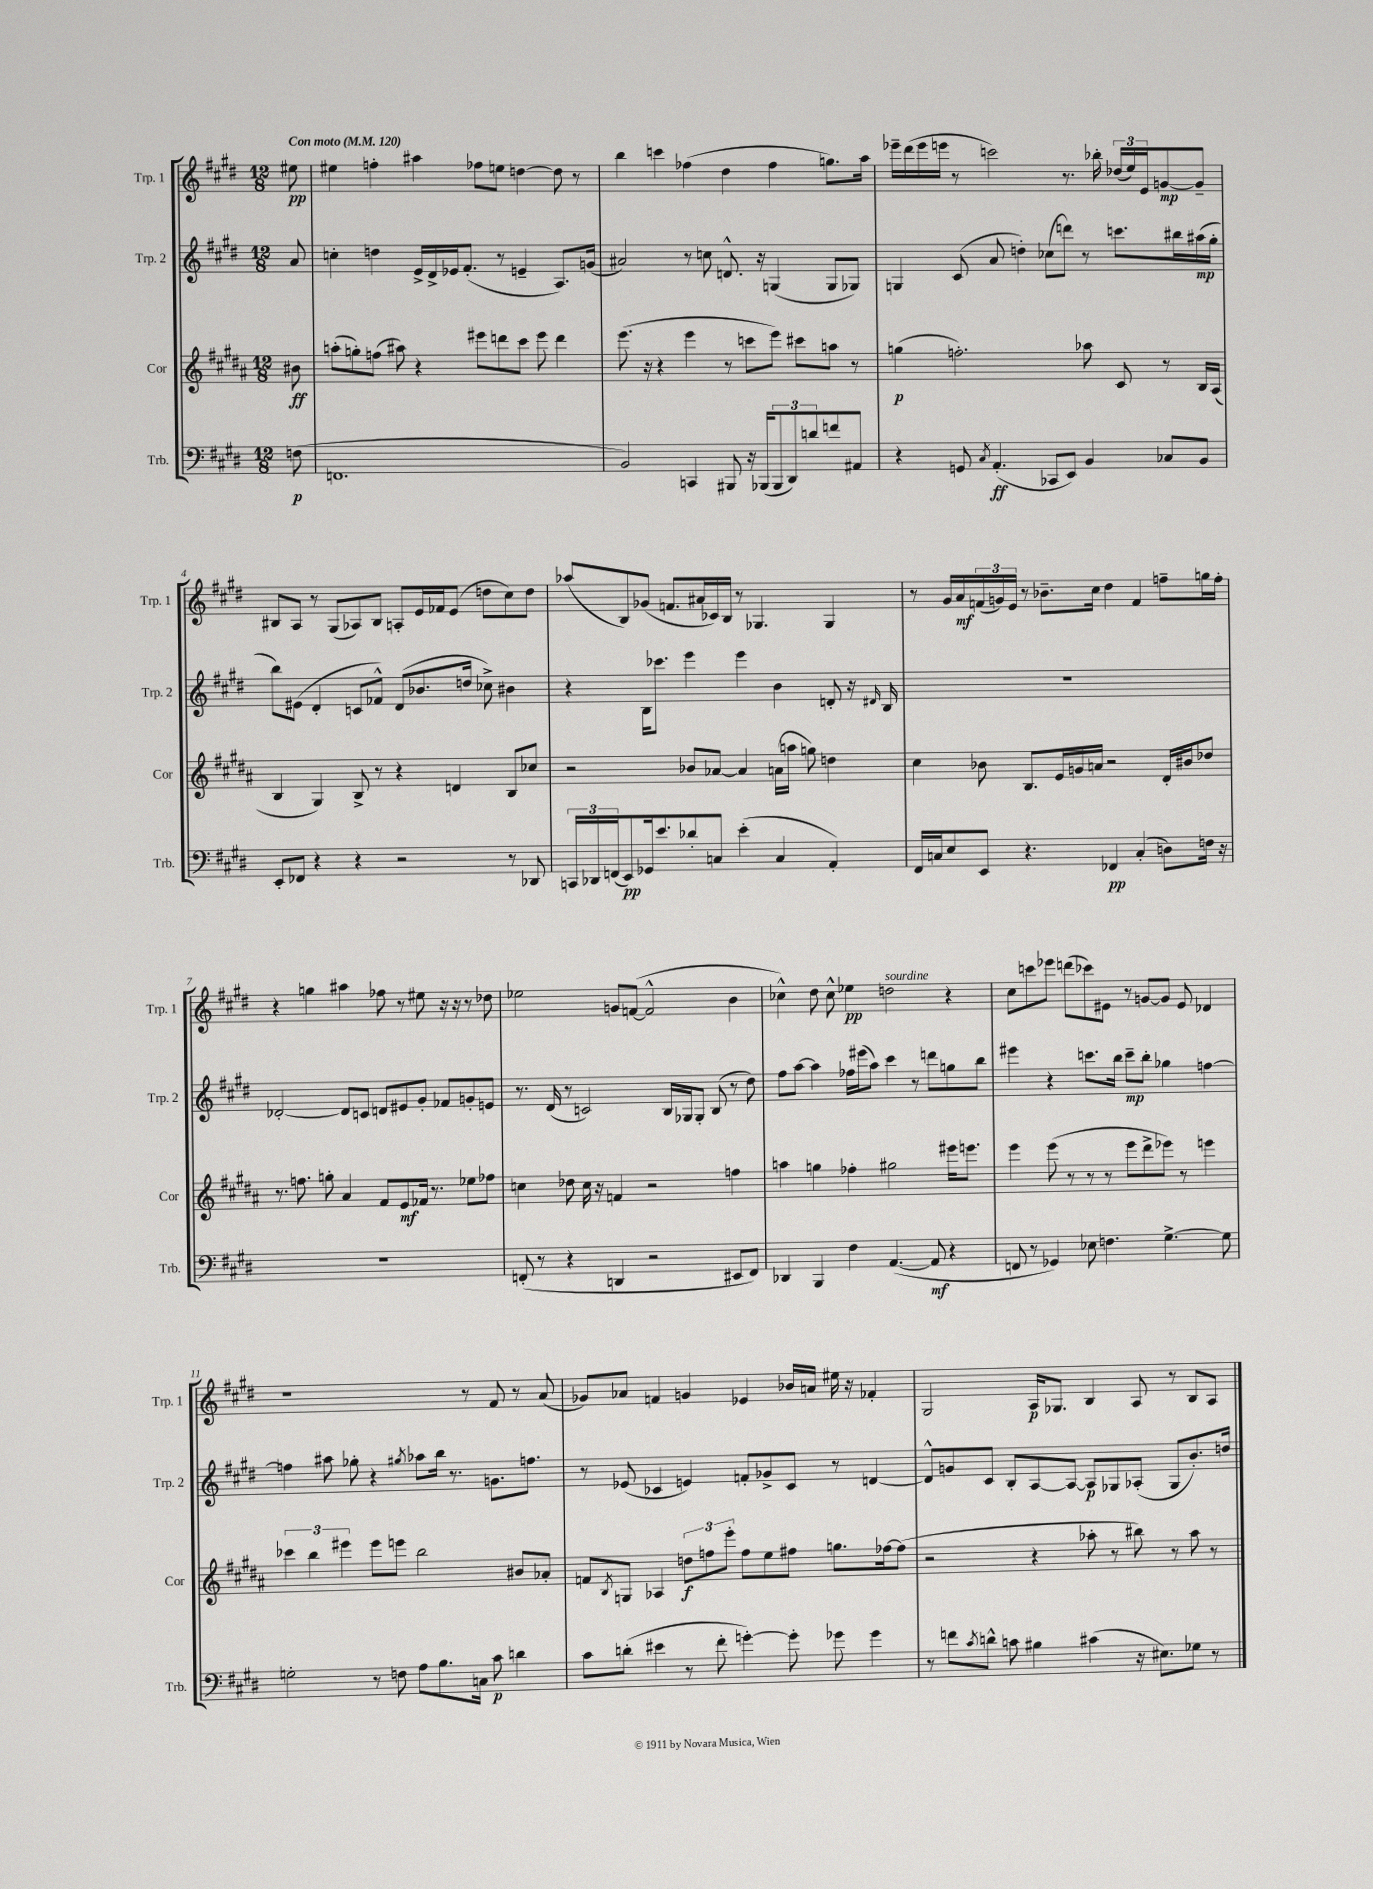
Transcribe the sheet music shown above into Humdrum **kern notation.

**kern	**dynam	**kern	**dynam	**kern	**dynam	**kern	**dynam
*part4	*part4	*part3	*part3	*part2	*part2	*part1	*part1
*staff4	*staff4	*staff3	*staff3	*staff2	*staff2	*staff1	*staff1
*I"Trb.	*	*I"Cor	*	*I"Trp. 2	*	*I"Trp. 1	*
*I'Trb.	*	*I'Cor	*	*I'Trp. 2	*	*I'Trp. 1	*
*clefF4	*	*clefG2	*	*clefG2	*	*clefG2	*
*k[f#c#g#d#]	*	*k[f#c#g#d#a#]	*	*k[f#c#g#d#]	*	*k[f#c#g#d#]	*
*M12/8	*	*M12/8	*	*M12/8	*	*M12/8	*
*MM120	*	*MM120	*	*MM120	*	*MM120	*
=	=	=	=	=	=	=	=
!	!	!	!	!	!	!LO:TX:a:B:t=Con moto	!
(8Fn\	p	8b#X\	ff	8a/	.	8ee#X\	pp
=1	=1	=1	=1	=1	=1	=1	=1
1.FFn	.	(8aan'\L	.	4ccn'\	.	4ee#X\	.
.	.	8ggn'\)	.	.	.	.	.
.	.	(8ffn\J	.	4ddn\	.	4ffn'\	.
.	.	8aa#X\)	.	.	.	.	.
.	.	4r	.	16e^/LL	.	4aa#X\	.
.	.	.	.	16d#^/	.	.	.
.	.	.	.	16e-X/J	.	.	.
.	.	.	.	(8.f#'/J	.	.	.
.	.	8eee#X\L	.	.	.	8ff-X\L	.
.	.	8dddn\	.	8r	.	8een\J	.
.	.	8ccc#\J	.	4en~/	.	[4ddn\	.
.	.	8eee#\	.	.	.	.	.
.	.	4ddd\	.	8.A/L)	.	8dd\]	.
.	.	.	.	.	.	8r	.
.	.	.	.	(16gn/Jk	.	.	.
=2	=2	=2	=2	=2	=2	=2	=2
2BB/)	.	(8.eee\	.	2a#X/)	.	4bb\	.
.	.	16r	.	.	.	.	.
.	.	4r	.	.	.	4cccn\	.
4CCn/	.	4eee\	.	8r	.	(4ff-X\	.
.	.	.	.	8ccn\	.	.	.
8BBB#X/	.	8r	.	8.dn^^/	.	4dd#\	.
16r	.	8cccn\L	.	.	.	.	.
(16BBB-X/KL	.	.	.	16r	.	.	.
12BBB-/	.	8eee\J)	.	(4Gn/	.	4ff-\	.
12DD#/)	.	.	.	.	.	.	.
.	.	8ccc#X\L	.	.	.	.	.
12dn/	.	.	.	.	.	.	.
8fn/	.	8aan\J	.	8G/L	.	8.ggn\L)	.
8AA#X/J	.	8r	.	8G-X/J)	.	.	.
.	.	.	.	.	.	16aa\Jk	.
=3	=3	=3	=3	=3	=3	=3	=3
4r	.	(4ggn\	p	4Gn/	.	16eee-X~\LL	.
.	.	.	.	.	.	(16ddd#\	.
.	.	.	.	.	.	16eee-\	.
.	.	.	.	.	.	16eeen\JJ	.
8GGn/	.	2.ffn'\)	.	(8c#/	.	8r	.
8qC#/	.	.	.	.	.	.	.
(4.AA'/	ff	.	.	8a/	.	2cccn\)	.
.	.	.	.	4ddn'\)	.	.	.
8CC-X/L	.	.	.	(8cc-X\L	.	.	.
8EE/J)	.	.	.	8dddn\J)	.	8.r	.
4BB/	.	8aa-X\	.	8r	.	.	.
.	.	.	.	.	.	16bb-X'\	.
.	.	8c#/	.	8.cccn\L	.	(24dd-X/LL	.
.	.	.	.	.	.	24ee/)	.
.	.	.	.	.	.	24e/J	.
8C-X/L	.	8r	.	.	.	[8gn/	mp
.	.	.	.	16bb#X\L	.	.	.
8BB/J	.	16B/LL	.	(16aa#X\	mp	8g~/J]	.
.	.	(16A#/JJ	.	16gg#'\JJ	.	.	.
!!LO:LB:g=z
=4	=4	=4	=4	=4	=4	=4	=4
8EE'/L	.	4B/	.	8bb\L)	.	8B#X/L	.
8FF-X/J	.	.	.	(8e#X\J	.	8A/J	.
4r	.	4G#/)	.	4d#'/	.	8r	.
.	.	.	.	.	.	(8G#/L	.
4r	.	8B^/	.	8cn/L	.	8A-X/)	.
.	.	8r	.	8f-X^^/J)	.	8B#/J	.
2r	.	4r	.	(8d#/L	.	8An'/L	.
.	.	.	.	8.b-X/	.	16e/L	.
.	.	.	.	.	.	16f-X/J	.
.	.	4dn/	.	.	.	(8e/J	.
.	.	.	.	16ddn/Jk	.	.	.
.	.	.	.	8cc-X^\)	.	8ddn\L	.
8r	.	8B/L	.	4b#X\	.	8cc#\)	.
8DD-X/	.	8cc-X/J	.	.	.	8dd\J	.
=5	=5	=5	=5	=5	=5	=5	=5
24CCn/LL	.	2r	.	4r	.	(8aa-X/L	.
24DD-X/	.	.	.	.	.	.	.
(24FFn/J	.	.	.	.	.	.	.
8EE/)	pp	.	.	.	.	8B/)	.
16GG-X/k	.	.	.	16B\KL	.	(8g-X/J	.
8.e/	.	.	.	8.ccc-X\J	.	.	.
.	.	.	.	.	.	8.fn/L	.
8d-X'/	.	8b-X/L	.	4eee\	.	.	.
.	.	.	.	.	.	16a#X/L	.
8Cn/J	.	[8a-X/J	.	.	.	16c-X/)	.
.	.	.	.	.	.	16B/JJ	.
(4e'\	.	4a-/]	.	4eee\	.	8r	.
.	.	.	.	.	.	4.G-X/	.
4C/	.	(16an\LL	.	4b\	.	.	.
.	.	16aan\JJ	.	.	.	.	.
.	.	8ggn\)	.	.	.	.	.
4AA'/)	.	4ddn\	.	8dn'/	.	4G-/	.
.	.	.	.	16r	.	.	.
.	.	.	.	16qqd#X/	.	.	.
.	.	.	.	16B/	.	.	.
=6	=6	=6	=6	=6	=6	=6	=6
16FF#/LL	.	4cc#\	.	1.r	.	8r	.
16Cn/J	.	.	.	.	.	.	.
8E/	.	.	.	.	.	16g#/LL	.
.	.	.	.	.	.	16a/	mf
8EE/J	.	8b-X\	.	.	.	(24fn/	.
.	.	.	.	.	.	24gn/)	.
.	.	.	.	.	.	24e/JJ	.
4.r	.	8.B/L	.	.	.	8r	.
.	.	.	.	.	.	8.b-X~\L	.
.	.	16e/L	.	.	.	.	.
.	.	16gn/	.	.	.	.	.
.	.	16an/JJ	.	.	.	16cc#\Jk	.
4FF-X/	pp	2r	.	.	.	4dd#\	.
(4C'/	.	.	.	.	.	4f/	.
8Dn\L)	.	16d#'/LL	.	.	.	8ffn~\L	.
.	.	16b#X/J	.	.	.	.	.
16Fn\Jk	.	8dd-X/J	.	.	.	16ggn\L	.
16r	.	.	.	.	.	16ff'\JJ	.
!!LO:LB:g=z
=7	=7	=7	=7	=7	=7	=7	=7
1.r	.	8.r	.	[2d-X'/	.	4r	.
.	.	8.ffn\	.	.	.	.	.
.	.	.	.	.	.	4ggn\	.
.	.	8ggn'\	.	.	.	.	.
.	.	4a#/	.	8d-/L]	.	4aa#X\	.
.	.	.	.	8cn/J	.	.	.
.	.	8f#/L	.	8dn/L	.	8ff-X\	.
.	.	8e/	mf	8e#X/	.	8r	.
.	.	16f-X/Jk	.	8g#'/J	.	8ee#X\	.
.	.	8.r	.	.	.	.	.
.	.	.	.	8f-X/L	.	16r	.
.	.	.	.	.	.	16r	.
.	.	8ee-X\L	.	8gn'/	.	8r	.
.	.	8ff-X\J	.	8en/J	.	8dd-X\	.
=8	=8	=8	=8	=8	=8	=8	=8
(8FFn'/	.	4ccn\	.	8.r	.	2ee-X\	.
8r	.	.	.	.	.	.	.
.	.	.	.	(16d#/	.	.	.
4r	.	8dd-X\	.	8r	.	.	.
.	.	16cc\	.	2cn/)	.	.	.
.	.	16r	.	.	.	.	.
4DDn/	.	4fn/	.	.	.	8gn/L	.
.	.	.	.	.	.	([8fn/J	.
2r	.	2r	.	.	.	2f^^/]	.
.	.	.	.	16B/LL	.	.	.
.	.	.	.	16G-X/J	.	.	.
.	.	.	.	8G-'/J	.	.	.
.	.	.	.	(8B/	.	.	.
8EE#X/L	.	4ffn\	.	8r	.	4b\	.
8FF/J)	.	.	.	8dd#\)	.	.	.
=9	=9	=9	=9	=9	=9	=9	=9
4DD-X/	.	4aan\	.	8ff#\L	.	4cc-X^^\)	.
.	.	.	.	[8aa\J	.	.	.
4BBB/	.	4ggn\	.	4aa\]	.	8dd#\	.
.	.	.	.	.	.	8cc-^^\	.
4F#\	.	4ff-X'\	.	16ff-X\LL	.	4ee-X\	pp
.	.	.	.	(16eee#X\J	.	.	.
.	.	.	.	8aa\J)	.	.	.
!	!	!	!	!	!	!LO:TX:a:i:t=sourdine	!
([4.AA/	.	2gg#X\	.	4ccc#\	.	2ddn\	.
.	.	.	.	8r	.	.	.
8AA/]	mf	.	.	8dddn\L	.	.	.
4r	.	16eee#X\KL	.	8ggn\	.	4r	.
.	.	8.eeen\J	.	.	.	.	.
.	.	.	.	8bb\J	.	.	.
=10	=10	=10	=10	=10	=10	=10	=10
8FFn/	.	4eee\	.	4eee#X\	.	8cc#\L	.
8r	.	.	.	.	.	8cccn\	.
4GG-X/)	.	(8eee\	.	4r	.	8eee-X\J	.
.	.	8r	.	.	.	(8dddn\L	.
8E-X\	.	8r	.	8.cccn\L	.	8ccc-X\)	.
4.Fn\	.	8r	.	.	.	8e#X\J	.
.	.	.	.	16bb\Jk	.	.	.
.	.	8eee\L	.	8ccc~\L	mp	8r	.
.	.	8ddd#^\	.	8bb'\J	.	[8gn/L	.
[4.G#^\	.	8eee-X\J)	.	4gg-X\	.	8g/J]	.
.	.	8r	.	.	.	8e#/	.
.	.	4eeen\	.	[4ffn\	.	4d-X/	.
8G#\]	.	.	.	.	.	.	.
!!LO:LB:g=z
=11	=11	=11	=11	=11	=11	=11	=11
2Gn'\	.	6ccc-X\	.	4ffn\]	.	1r	.
.	.	6bb\	.	.	.	.	.
.	.	.	.	8aa#X\	.	.	.
.	.	6eee#X\	.	.	.	.	.
.	.	.	.	8gg-X'\	.	.	.
8r	.	8eee#\L	.	4r	.	.	.
8Fn\	.	8eeen\J	.	.	.	.	.
.	.	.	.	8qgg#X/	.	.	.
8A\L	.	2bb\	.	8aa-X\L	.	.	.
8.B\	.	.	.	16bb\Jk	.	.	.
.	.	.	.	8.r	.	.	.
.	.	.	.	.	.	8r	.
16Cn\Jk	.	.	.	.	.	.	.
8c#\	p	.	.	8.gn\L	.	8f#/	.
4dn\	.	8b#X/L	.	.	.	8r	.
.	.	.	.	8.ffn\J	.	.	.
.	.	8a-X'/J	.	.	.	(8a/	.
=12	=12	=12	=12	=12	=12	=12	=12
8c#\L	.	8fn/L	.	8r	.	8g-X/L)	.
.	.	8qB/	.	.	.	.	.
(8dn'\J	.	8Gn/J	.	(8e-X/	.	8a-X/J	.
4e#X\	.	4A-X/	.	4c-X/	.	4fn/	.
8r	.	12ddn\L	f	4en/)	.	4gn/	.
.	.	12ffn\	.	.	.	.	.
8f#'\	.	.	.	.	.	.	.
.	.	12eee'\J	.	.	.	.	.
[4gn'\)	.	8ff\L	.	8fn'/L	.	4e-X/	.
.	.	8ee\	.	8g-X^/	.	.	.
8g'\]	.	8ff#X\J	.	8c-/J	.	16b-X/LL	.
.	.	.	.	.	.	16an/JJ	.
8g-X\	.	8.ggn\L	.	8r	.	16ee#X\	.
.	.	.	.	.	.	16r	.
4g-\	.	.	.	[4dn/	.	4f-X'/	.
.	.	[16ff-X\k	.	.	.	.	.
.	.	(8ff-\J]	.	.	.	.	.
=13	=13	=13	=13	=13	=13	=13	=13
8r	.	2r	.	8d^^/L]	.	2G#/	.
8fn\L	.	.	.	8gn/	.	.	.
8qc#/	.	.	.	.	.	.	.
8dn^^\J	.	.	.	8c#/J	.	.	.
8cn\	.	.	.	8B'/L	.	.	.
4B#X\	.	4r	.	[8A/	.	16A/KL	p
.	.	.	.	.	.	8.G-X/J	.
.	.	.	.	8A/J_	.	.	.
(4c#X\	.	8aa-X'\	.	8A/L]	p	4B/	.
.	.	8r	.	8G-X/	.	.	.
16r	.	8bb#X\)	.	(8A-X'/J	.	8A/	.
8.E#X\L)	.	.	.	.	.	.	.
.	.	8r	.	8G-/L	.	8r	.
8G-X\J	.	8aa-\	.	8.b'/)	.	8B/L	.
8r	.	8r	.	.	.	8A/J	.
.	.	.	.	16ddn/Jk	.	.	.
==	==	==	==	==	==	==	==
*-	*-	*-	*-	*-	*-	*-	*-
